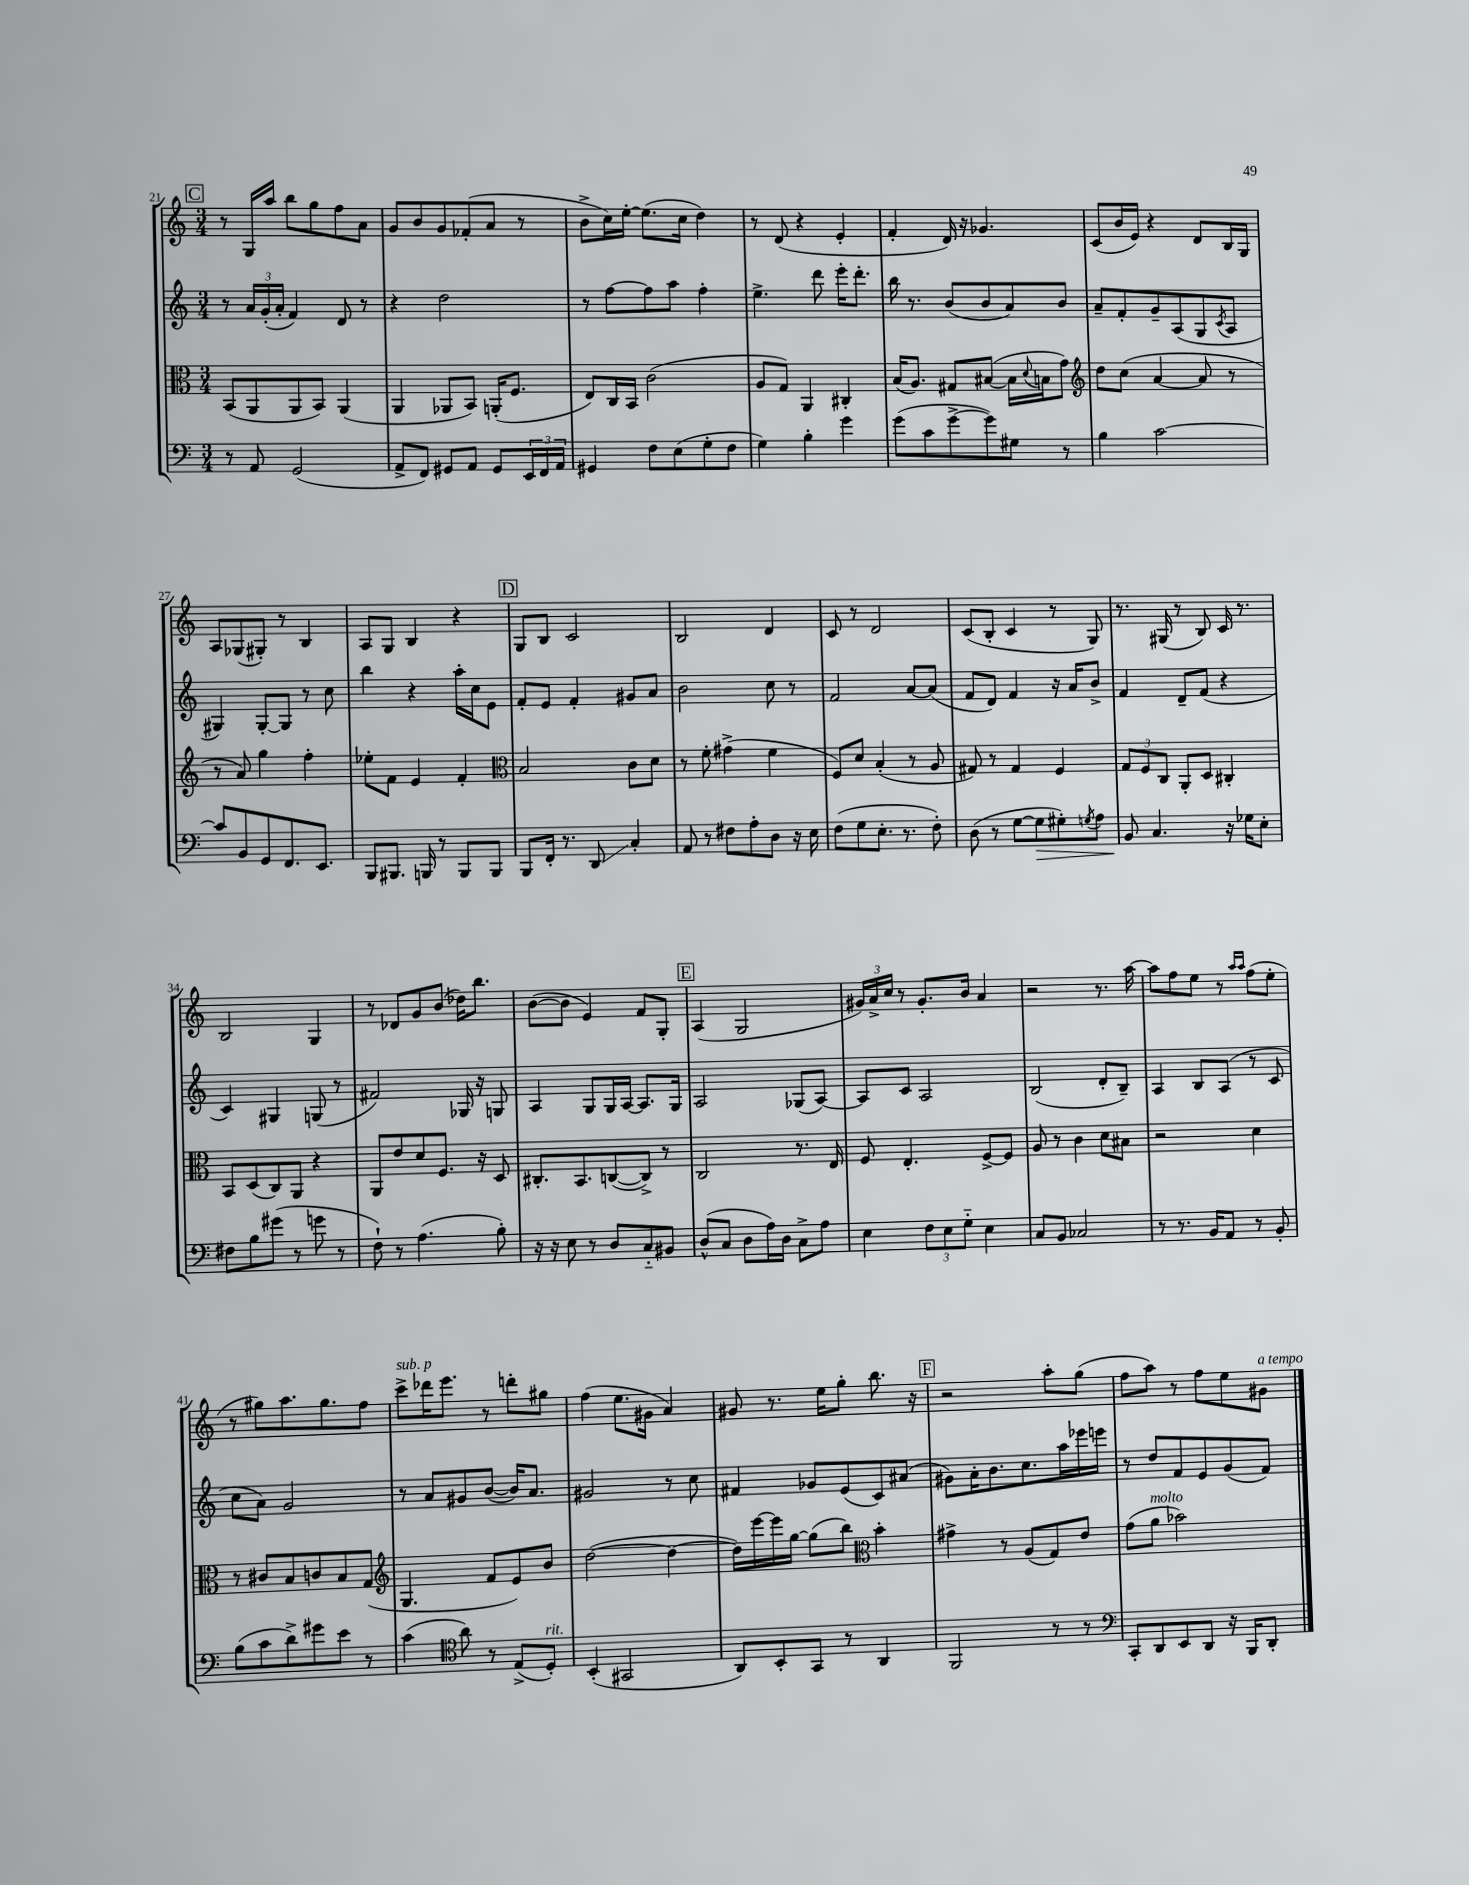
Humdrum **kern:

**kern	**kern	**kern	**kern
*staff4	*staff3	*staff2	*staff1
*clefF4	*clefC3	*clefG2	*clefG2
*k[]	*k[]	*k[]	*k[]
*M3/4	*M3/4	*M3/4	*M3/4
8r	(8BB	8r	8r
8AA	8AA	24a	16G
.	.	(24g'	.
.	.	.	16aa
.	.	24a'	.
(2GG	8AA	4f)	8bb
.	8BB)	.	8gg
.	(4AA	8d	8ff
.	.	8r	8a
=	=	=	=
8AA^	4AA	4r	8g
8FF)	.	.	8b
8GG#	8AA-	2dd	8g
8AA	8BB)	.	(8f-'
8GG#	(16AA'	.	8a
.	8.F	.	.
24EE	.	.	8r
24FF	.	.	.
24AA	.	.	.
=	=	=	=
4GG#	8E)	8r	8b^
.	16C	[8ff	16cc)
.	16BB	.	[16ee'
8F	(2c	8ff]	(8.ee]
(8E	.	8aa	.
.	.	.	16cc
8G'	.	4ff'	4dd)
8F	.	.	.
=	=	=	=
4G)	8A	4.ee^	8r
.	8G)	.	(8d
4B'	4AA	.	4r
.	.	8ddd	.
4g	4C#'	16eee'	4e'
.	.	8.ddd'	.
=	=	=	=
(8g	(16B	16bb	4f'
.	8.A)	8.r	.
8c	.	.	.
[8g^	8G#	(8b	16d)
.	.	.	16r
8g])	([8B#	8b	4.g-
8G#	16B#]	8a)	.
.	8qqd	.	.
.	16B	.	.
8r	8g)	8b	.
=	=	=	=
*	*clefG2	*	*
4B	8dd	8a~	(8c
.	(8cc	8f'	16b
.	.	.	16e)
[2c	[4a	8g~	4r
.	.	(8A	.
.	8a]	8G	8d
.	.	8qc	.
.	8r	8A	16B
.	.	.	16G
=	=	=	=
8c]	8r	4G#)	8A
8BB	8a)	.	(8G-
8GG	4gg	[8G#'	8G#')
8.FF	.	8G#]	8r
.	4ff'	8r	4B
8.EE	.	.	.
.	.	8cc	.
=	=	=	=
8BBB	8ee-'	4bb	8A
8.BBB#	8f	.	8G
.	4e	4r	4B
16BBB	.	.	.
8r	.	.	.
8BBB	4f'	16aa'	4r
.	.	16cc	.
8BBB	.	8e	.
=	=	=	=
*	*clefC3	*	*
8BBB	2B	8f'	8G
16FF'	.	8e	8B
8.r	.	.	.
.	.	4f'	2c
8DD	.	.	.
4C'	8c	8g#	.
.	8d	8a	.
=	=	=	=
8AA	8r	2b	2B
8r	8f'	.	.
8F#	(4g#^	.	.
8A'	.	.	.
8D	4f	8cc	4d
16r	.	8r	.
16E	.	.	.
=	=	=	=
(8F	8F)	2f	8c
8G	8d	.	8r
8.E'	(4B'	.	2d
8.r	.	.	.
.	8r	[8a	.
8F')	8A	(8a]	.
=	=	=	=
(8D	8G#)	8f	(8c
8r	8r	8d)	8B'
[8G	4G#	4f	4c
8G]	.	.	.
8G#')	4F	16r	8r
.	.	16a	.
8qG	.	.	.
8A	.	8b^	8G)
=	=	=	=
8BB	12G	4f	8.r
.	12F	.	.
4.C	.	.	.
.	12C	.	.
.	.	.	(16G#
.	8AA'	8d~	8r
.	8D	(8f	8B)
16r	4C#'	4r	16c
16G-	.	.	8.r
8E'	.	.	.
=	=	=	=
8F#	8BB	4c)	2B
8B	(8D	.	.
(8g#	8C)	4G#	.
8r	8AA	.	.
8g	4r	(8G	4G
8r	.	8r	.
=	=	=	=
8F`)	8AA	2f#)	8r
8r	8e	.	8d-
(4.A	8d	.	8g
.	8.F	.	(8b
.	.	16G-	16dd-)
.	16r	16r	8.bb
8B')	8D	8G	.
=	=	=	=
16r	8.C#'	4A	([8b
16r	.	.	.
8E	.	.	8b]
.	8.BB	.	.
8r	.	8G	4e)
8D	([8C	16G	.
.	.	[16A	.
8C'~	8C^])	8.A]	8f
8BB#	8r	.	8G'
.	.	16G	.
=	=	=	=
(8D^^	2C	2A	(4A
8C	.	.	.
8D	.	.	2G
16A)	.	.	.
16D	.	.	.
8C^	8.r	(8G-	.
8A	.	[8A)	.
.	16E	.	.
=	=	=	=
4E	8F	8A]	24g#)
.	.	.	24a^
.	.	.	24cc
.	4.E'	8c	8r
12F	.	2A	8.g#'
12E	.	.	.
12G'~	.	.	.
.	.	.	16b
4E	[8F^	.	4a
.	8F]	.	.
=	=	=	=
8C	8A	(2B	2r
8BB	8r	.	.
2C-	4c	.	.
.	8d	8d'	8.r
.	8B#	8B~)	.
.	.	.	[16aa
=	=	=	=
8r	2r	4A	8aa]
8.r	.	.	8ff
.	.	8B	8ee
16BB	.	.	.
8AA	.	(8A	8r
.	.	.	16qqaa
.	.	.	16qqaa
8r	4d	8r	(8ff
8BB'	.	8c	8ee'
=	=	=	=
(8B	8r	8cc	8r
8c	8c#	8a)	8gg#)
8d^)	8B	2g	8.aa
8g#	8c	.	.
.	.	.	8.gg#
8e	8B	.	.
8r	(8G	.	8ff
=	=	=	=
*	*clefG2	*	*
(4c	4.G	8r	8ccc^
.	.	8a	16ddd-
.	.	.	8.eee
*clefC4	*	*	*
8a)	.	8g#	.
8r	8f	([8b	8r
(8E^	8e)	16b])	8ddd'
.	.	8.a	.
8D')	8b	.	8gg#
=	=	=	=
(4BB'	([2dd	2g#	(4ff
2GG#	.	.	8.ee
.	.	.	16g#
.	4dd_	8r	4a)
.	.	8cc	.
=	=	=	=
8AA)	16dd])	4f#	8g#
.	[16eee	.	.
8BB'	16eee]	.	8.r
.	[16gg	.	.
8GG	(8gg]	8g-	.
.	.	.	16ee
8r	8bb)	(8e	8gg'
*	*clefC3	*	*
4AA	4b'	8c)	8.bb
.	.	(8a#	.
.	.	.	16r
=	=	=	=
2FF	4g#^	8g#)	2r
.	.	16a'	.
.	.	8.b	.
.	8r	.	.
.	(8A	8.cc	.
8r	8G)	.	8aa'
.	.	16aa	.
8r	8e	16eee-	(8gg
.	.	16eee	.
=	=	=	=
*clefF4	*	*	*
8CC'	(8g	8r	8ff
8DD	8a	8dd	8aa)
8EE	2b-)	8f	8r
8DD	.	8e	8ff
16r	.	(8g	8ee
16BBB	.	.	.
8DD'	.	8f)	8g#
==	==	==	==
*-	*-	*-	*-
